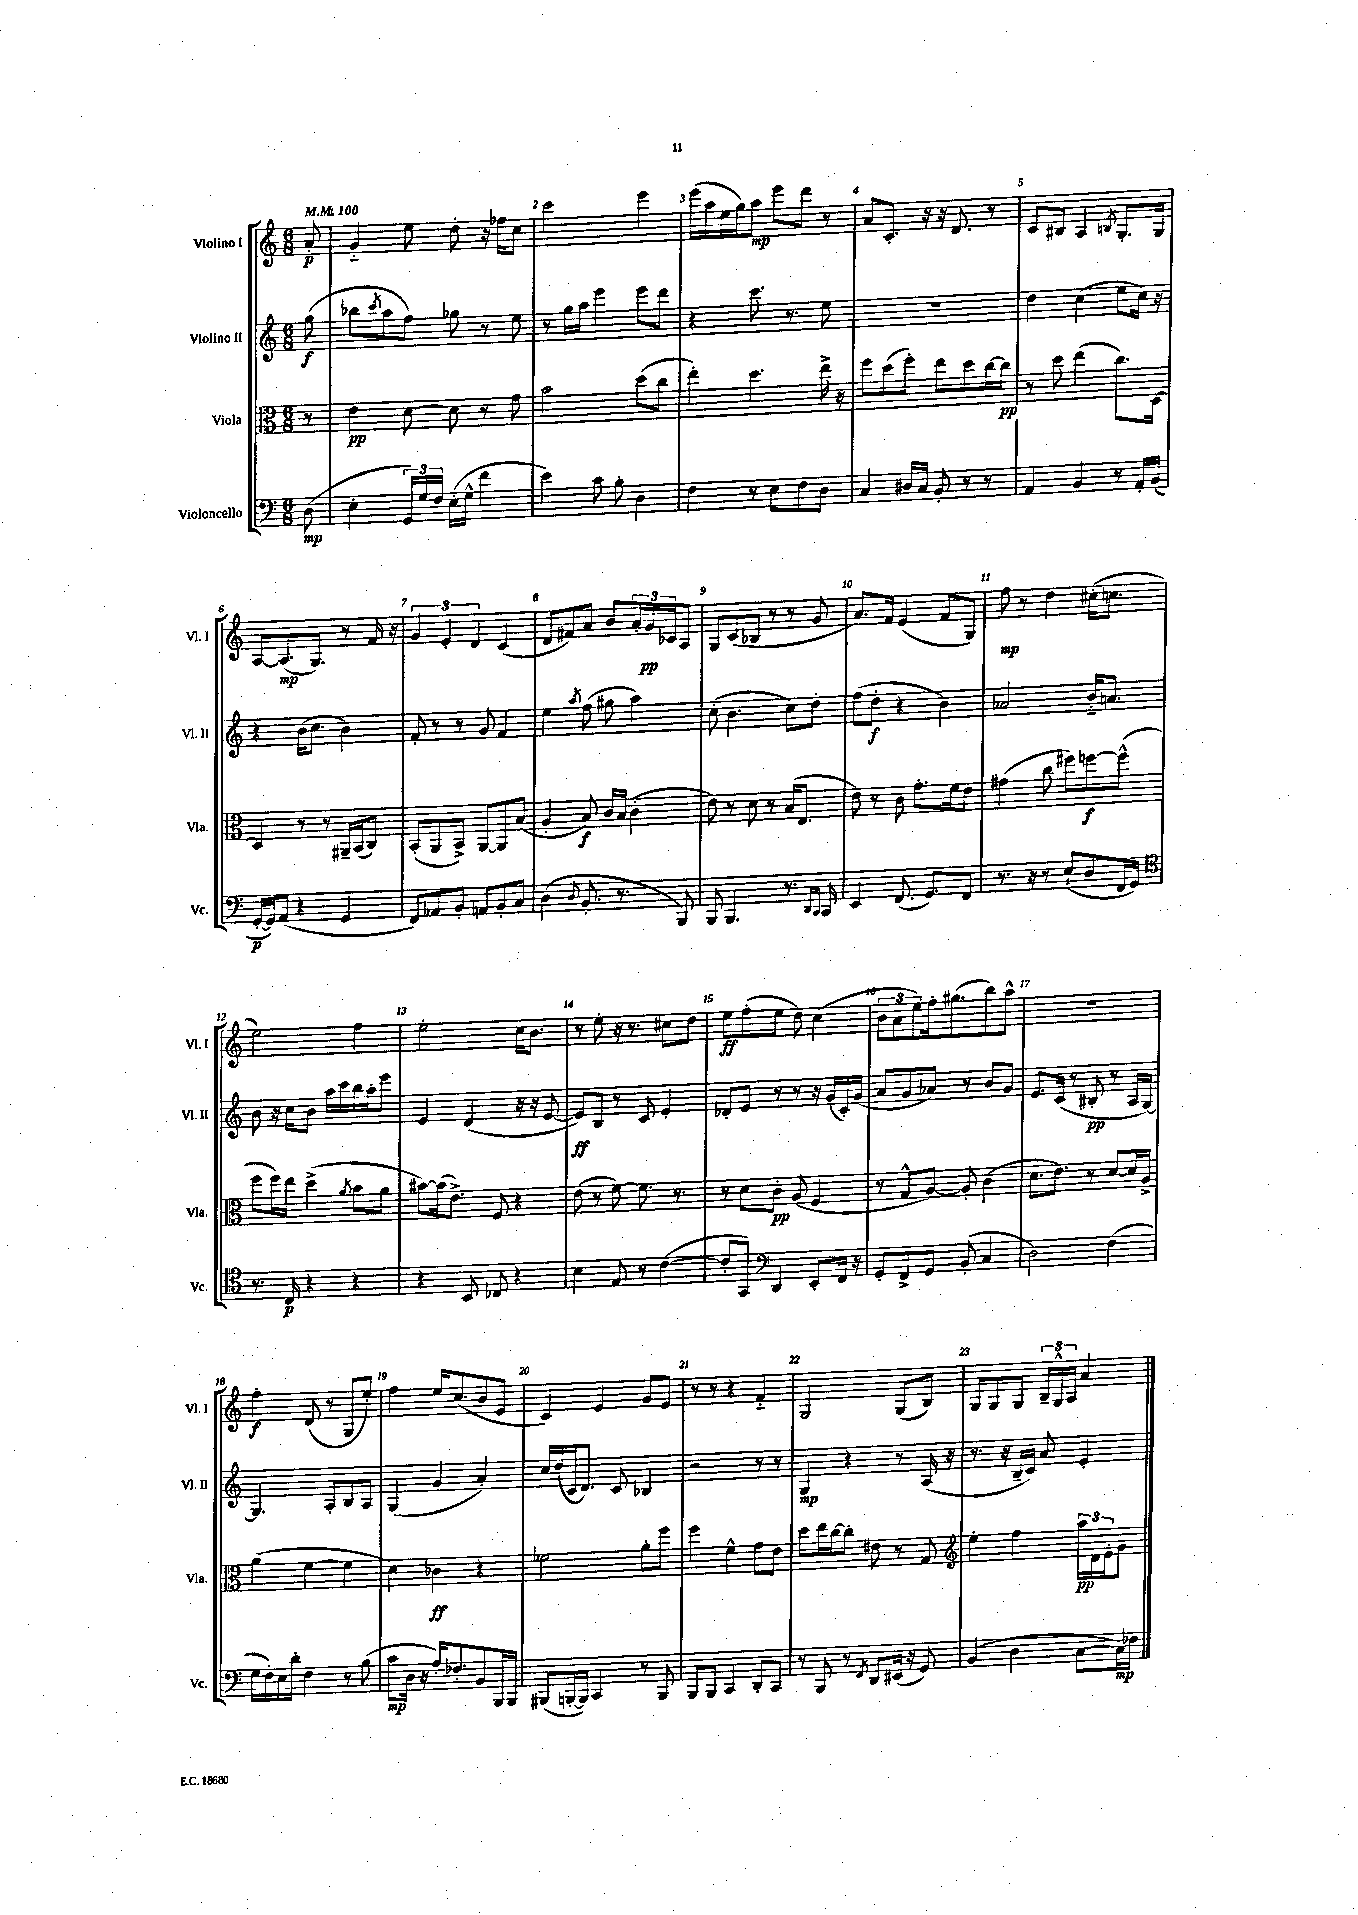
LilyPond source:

<<
\new StaffGroup <<
\new Staff = "s0" \with { instrumentName = "Violino I" shortInstrumentName = "Vl. I" } {
    \clef treble \key c \major \numericTimeSignature \time 6/8 \partial 8 \tempo 4 = 100
    a'8-.\p |
    g'4-_ e''8 d''8-. r16 fes''16 c''8 |
    c'''2 e'''4 |
    e'''16( a''16 e''16 g''16) a''8\mp e'''8 d'''8 r8 |
    a'8 c'8.-. r16 r16 d'8. r8 |
    c'8 bis8 a4 \acciaccatura { b8 } g8.-. g16 |
    a8~ a8.\mp( g8.) r8 f'16 r16 |
    \tuplet 3/2 { g'4 e'4-. d'4 } c'4( |
    d'8 fis'8) a'8 b'8 \tuplet 3/2 { a'16-. g'16\pp ces'16 } a8 |
    g8 c'8( bes8 r8 r8 g'8 |
    a'8.) f'16 e'4( f'8 g8) |
    f''8\mp r8 d''4 cis''16-.( c''8. |
    e''2) f''4 |
    e''2-. c''16 b'8. |
    r8 e''8-. r16 r8. cis''8 d''8 |
    e''8\ff f''8-.( e''8 d''8) c''4( |
    \tuplet 3/2 { b'8 a'8 e''8) } f''16-. gis''8.( b''8) a''8-^ |
    R2. |
    f''4-.\f d'8( r8 g8 e''8-.) |
    f''4 e''16 c''8.( b'8 e'8 |
    c'4) e'4 g'8 e'8 |
    r8 r8 r4 f'4-_ |
    g2 g8( b8) |
    g8 g8 g8 \tuplet 3/2 { b16-- g16-^ a16 } a'4 \bar "|." |
}
\new Staff = "s1" \with { instrumentName = "Violino II" shortInstrumentName = "Vl. II" } {
    \clef treble \key c \major \numericTimeSignature \time 6/8 \partial 8
    g''8\f( |
    bes''8 \acciaccatura { c'''8 } a''8 f''8) ges''8 r8 e''8 |
    r8 g''16 a''16 e'''4 e'''8 d'''8 |
    r4 c'''8. r8. e''8 |
    R2. |
    d''4 c''4( e''8 c''16) r16 |
    r4 b'16( c''8. b'4) |
    f'8-. r8 r8 g'8 f'4 |
    e''4 \acciaccatura { a''8 } f''8( gis''8 a''4) |
    c''8-.( b'4. c''8) d''8-. |
    f''8( d''8-.\f r4 b'4) |
    aes'2 b'16-_ a'8. |
    b'8 r16 c''16 b'8 a''16 c'''16 b''16 a''16-. e'''8 |
    e'4 d'4( r16 r16 e'8~ |
    e'8\ff) b8 r8 c'8 e'4-. |
    des'8-. e'8 r8 r8 r16 g'16( c'16-.) g'16( |
    a'8 g'8 aes'8) r8 b'8 g'8 |
    e'8. c'16( r8 bis8-.\pp r8 a16 g16~) |
    g4. a8-. b8 a8 |
    g4( g'4 a'4-.) |
    c''16 d''16( c'16 d'8.) c'8 bes4 |
    r2 r8 r8 |
    g4\mp r4 r8 a16( r16 |
    r8. r16 b16-- c'16) a'8 e'4-. \bar "|." |
}
\new Staff = "s2" \with { instrumentName = "Viola" shortInstrumentName = "Vla." } {
    \clef alto \key c \major \numericTimeSignature \time 6/8 \partial 8
    r8 |
    e'4\pp d'8~ d'8 r8 g'8 |
    b'2 d''8( c''8 |
    e''4-.) d''4. e''16-> r16 |
    f''8 d''8( f''8-.) e''8 d''8 c''16~ c''16\pp |
    r8 d''8 e''4( c''8.) d16~ |
    d4 r8 r8 ais,16-- b,16( c8) |
    b,8-.( a,8 b,8->) a,8~ a,8 b8( |
    a4-. b8\f) c'16 b16( c'4-. |
    e'8) r8 d'8 r8 b16( e8. |
    e'8) r8 c'8 g'8.-. f'16 e'8 |
    gis'4( c''8 fis''8) f''8~\f f''8-^( |
    f''8 f''16) e''16 d''4->( \acciaccatura { a'8 } b'8 a'8 |
    bis'8~) bis'16( e'8.->) f8 r4 |
    e'8( r8 f'8~) f'8. r8. |
    r8 d'8 c'8-.\pp a8( f4 |
    r8 g8-^ a8~) a8-. c'4( |
    d'8. e'8.) r8 d'8~ d'16 a16-> |
    a'4( f'4~ f'4 |
    d'4) ces'4\ff r4 |
    fes'2 a'8-. f''8 |
    f''4 f'4-^ g'8 e'8 |
    d''8 e''16 c''16~ c''8-. eis'8 r8 g8 |
    \clef treble e''4-. f''4 \tuplet 3/2 { a''16\pp d'16 e'16-. } g'8 \bar "|." |
}
\new Staff = "s3" \with { instrumentName = "Violoncello" shortInstrumentName = "Vc." } {
    \clef bass \key c \major \numericTimeSignature \time 6/8 \partial 8
    d8\mp( |
    e4-. \tuplet 3/2 { g,16) g16 f16 } e16-.( g16-^ f'4 |
    e'4) c'8 b8-. d4 |
    f4 r8 e8 f8 d8 |
    c4 dis16 c16 b,8-. r8 r8 |
    a,4 b,4 r8 a,16-. b,16( |
    g,16~-.\p g,16) a,8( r4 g,4 |
    f,8) aes,8 b,8-. a,8 b,8-. c8 |
    d4( \appoggiatura { d8 } b,8.-. r8. b,,8) |
    b,,8 b,,4. r8. \grace { d,16 c,16 } c,16 |
    e,4 f,8.( g,8.) f,8 |
    r8. r16 r8 e8-!( d8 f,16 g,16) |
    \clef tenor r8. c16\p r4 r4 |
    r4 b,8 ces8 r4 |
    b4 e8 r8 c'4~( |
    c'8-. g,8) \clef bass d,4 e,8-. f,16 r16 |
    g,8-. f,8-> g,8 b,8-.( c4 |
    d2) f4( |
    g16 f16-.) e16 d'16-. f4 r8 b8( |
    c'8\mp d16 r16 a16-.) fes8.-. b,8 b,,16 b,,16 |
    bis,,8( b,,16~-. b,,16) c,4 r8 b,,8 |
    b,,8 b,,8 c,4 d,8-. c,8 |
    r8 b,,8 r8 \acciaccatura { f,8 } d,8 eis,16( r16 g,8) |
    b,4( d4 c8~ c16\mp) fes16 \bar "|." |
}
>>
>>
\layout { \context { \Score \override BarNumber.break-visibility = ##(#f #t #t) barNumberVisibility = #all-bar-numbers-visible } }
